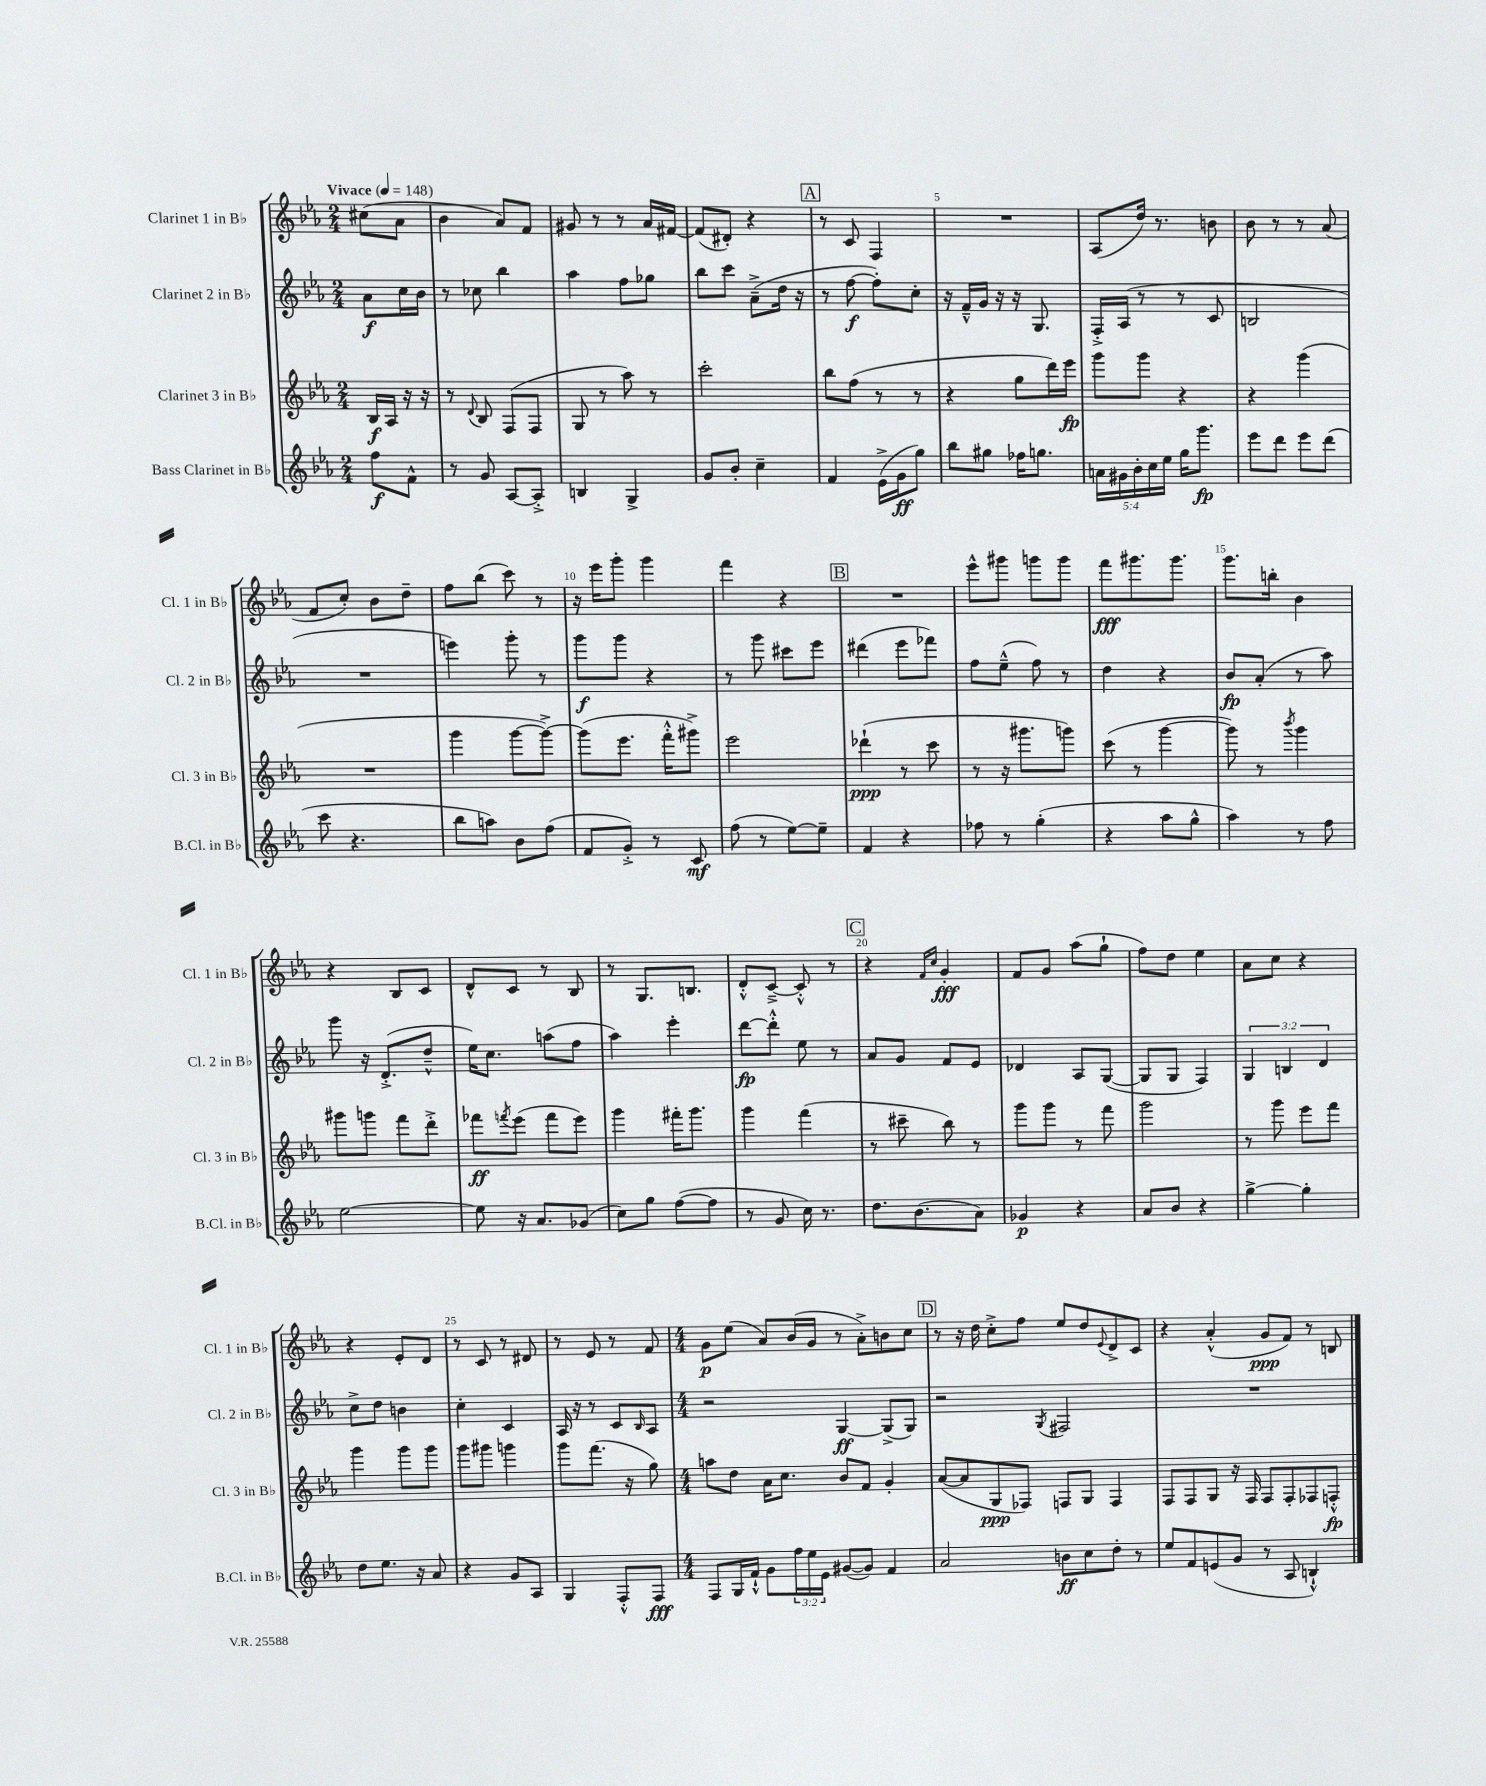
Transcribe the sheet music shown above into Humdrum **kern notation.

**kern	**kern	**kern	**kern
*staff4	*staff3	*staff2	*staff1
*clefG2	*clefG2	*clefG2	*clefG2
*k[b-e-a-]	*k[b-e-a-]	*k[b-e-a-]	*k[b-e-a-]
*M2/4	*M2/4	*M2/4	*M2/4
*MM148	*MM148	*MM148	*MM148
8ff\L	16B-/LL	8a-\L	(8cc#\L
.	16A-/JJ	.	.
8f^^\J	16r	16cc\L	8a-\J
.	16r	16b-\JJ	.
=	=	=	=
8r	8r	8r	4b-\
.	8qqd/	.	.
8g/	8B-/	8cc-\	.
[8A-/L	(8F/L	4bb-\	8a-/L)
8A-'^/]J	8F/J	.	8f/J
=	=	=	=
4B/	8G/	4aa-\	8g#/
.	8r	.	8r
4G^/	8aa-\)	8ff\L	8r
.	8r	8gg-\J	16a-/LL
.	.	.	[16f#/JJ
=	=	=	=
8g/L	2ccc'\	8bb-\L	(8f#/]L
8b-'/J	.	8ccc\J	8d#'/J)
4cc~\	.	(8a-~^\L	4r
.	.	16dd\Jk	.
.	.	16r	.
=	=	=	=
4f/	8bb-\L	8r	8r
.	(8ff\J	[8ff\	8c/
(16e-^\LL	8r	8ff'\]L)	4F/
16g\J	.	.	.
8gg\J)	8r	8cc'\J	.
=	=	=	=
8bb-\L	4r	16r	2r
.	.	16f~^^/LL	.
8gg#\J	.	16g/JJ	.
.	.	16r	.
16ff-\LK	8gg\L	16r	.
8.gg\J	.	8.G/	.
.	16ddd\L)	.	.
.	16eee-\JJ	.	.
=	=	=	=
20a\LL	8ggg\L	16F'^/LL	(8A-/L
20g#\	.	.	.
.	.	(16A-/JJ	.
20b-'\	.	.	.
.	8ggg\J	8r	16dd/Jk)
20cc\	.	.	.
.	.	.	8.r
20ee-\JJ	.	.	.
16gg\LK	4r	8r	.
8.ggg\J	.	.	.
.	.	8c/	8b\
=	=	=	=
8eee-\L	4r	2B/	8b-\
8ddd\J	.	.	8r
8eee-\L	(4ggg\	.	8r
(8ddd\J	.	.	(8a-/
=	=	=	=
8ccc\	2r	2r	8f/L
4.r	.	.	8cc'/J)
.	.	.	8b-\L
.	.	.	8dd~\J
=	=	=	=
8bb-\L	4ggg\	4eee\)	8ff\L
8aa\J)	.	.	(8bb-\J
8b-\L	[8ggg\L	8ggg'\	8ccc\)
(8ff\J	8ggg^\_J)	8r	8r
=	=	=	=
8f/L	(8ggg\]L	8ggg\L	16r
.	.	.	16eee-\LK
8g'^/J)	8.eee-\J	8ggg\J	8ggg'\J
8r	.	4r	4ggg\
.	16fff'^^\LK	.	.
8c/	8ggg#^\J)	.	.
=	=	=	=
(8ff\	2eee-\	8r	4fff\
8r	.	8ggg\	.
[8ee-\L)	.	8ccc#\L	4r
8ee-~\]J	.	8eee-\J	.
=	=	=	=
4f/	(4ddd-`\	(4ddd#\	2r
4r	8r	8eee-\L	.
.	8ccc\	8fff-\J)	.
=	=	=	=
8ff-\	8r	8ff\L	8eee-^^\L
8r	16r	(8ee-~^^\J	8ggg#\J
.	8.ggg#\L	.	.
(4gg'\	.	8ff\)	8ggg\L
.	8ggg\J)	8r	8ggg\J
=	=	=	=
4r	(8ccc\	4dd\	8fff\L
.	8r	.	8.ggg#\
8aa-\L	[4ggg\	4r	.
.	.	.	8.ggg#\J
8gg^^\J	.	.	.
=	=	=	=
4aa-\)	8ggg\])	8b-/L	8.ggg\L
.	8r	(8a-'/J	.
.	.	.	16bb'\Jk
.	8qbbb-/	.	.
8r	4ggg\	8r	4b-\
8ff\	.	8aa-\)	.
=	=	=	=
[2ee-\	8ggg#\L	8ggg\	4r
.	8ggg\J	16r	.
.	.	(8.d'^/L	.
.	8fff\L	.	8B-/L
.	8ddd'^\J	8dd~^^/J	8c/J
=	=	=	=
8ee-\]	8fff-\L	16ee-\LK)	8d^^/L
.	.	8.cc\J	.
.	8qfff/	.	.
16r	(8eee-\J	.	8c/J
8.a-/L	.	.	.
.	8fff\L	(8aa\L	8r
(8g-/J	8eee-\J)	8ff\J	8B-/
=	=	=	=
8cc\L)	4ggg\	4aa-\)	8r
8gg\J	.	.	8.G/L
([8ff\L	16fff#'\LK	4eee-'\	.
.	8.ggg\J	.	8.B/J
8ff\]J	.	.	.
=	=	=	=
8r	4ggg\	[8ddd\L	8d'^^/L
8g/	.	8ddd'^^\]J	[8c~^/J
16cc\)	(4fff\	8ee-\	8c'^^/]
8.r	.	.	.
.	.	8r	8r
=	=	=	=
8.dd\L	8r	8a-/L	4r
.	8ccc#~\	8g/J	.
(8.b-\	.	.	.
.	.	.	16qqf/LL
.	.	.	16qqcc/JJ
.	8bb-\)	8f/L	4g'/
8a-\J)	8r	8e-/J	.
=	=	=	=
4g-/	8ggg\L	4d-/	8f/L
.	8ggg\J	.	8g/J
4r	8r	8A-/L	(8aa-\L
.	8fff\	([8G/J	8gg`\J
=	=	=	=
8a-/L	2ggg\	8G/]L	8ff\L)
8b-/J	.	8G/J	8dd\J
4r	.	4F/)	4ee-\
=	=	=	=
[4gg^\	8r	6G/	8a-\L
.	8ggg\	.	8cc\J
.	.	6B/	.
4gg'\]	8eee-\L	.	4r
.	.	6d/	.
.	8fff\J	.	.
=	=	=	=
8dd\L	4ggg\	8cc^\L	4r
8.ee-\J	.	8dd\J	.
.	8ggg\L	4b\	8e-'/L
16r	.	.	.
8a-/	8ggg\J	.	8d/J
=	=	=	=
4r	8ggg\L	4cc'\	8r
.	8ggg#\J	.	8c/
8g/L	4ggg\	4c/	8r
8A-/J	.	.	8d#/
=	=	=	=
4G/	8ggg\L	16A-/	8r
.	.	16r	.
.	(8.fff\J	8r	8e-/
8F'^^/L	.	8c/L	8r
.	16r	.	.
.	.	16qqB-/	.
8F/J	8gg\)	8A-/J	8f/
=	=	=	=
*M4/4	*M4/4	*M4/4	*M4/4
8F/L	8aa\L	2r	8g\L
16G/L	8dd\J	.	(8ee-\J
16f`^^/JJ	.	.	.
8g\L	16a-\LK	.	8a-/L)
.	8.cc\J	.	.
24ff\L	.	.	(16b-/L
24ee-\	.	.	.
.	.	.	16g/JJ
24e-\JJ	.	.	.
([8g#/L	8b-/L	[4G/	8r
8g#/]J)	8f/J	.	8a-'^\L)
4f/	4g'/	(8G^/]L	8b\
.	.	8G/J)	8cc\J
=	=	=	=
2a-/	([8a-/L	2r	8r
.	8a-/]	.	16r
.	.	.	16dd\
.	8G/	.	8cc'^\L
.	8F-/J)	.	8ff\J
.	.	8qG/	.
8b\L	8F/L	2F#/	8ee-/L
8cc\	8G/J	.	8dd/
.	.	.	8qqe-/
8dd'\J	4F/	.	8d^/
8r	.	.	8c/J
=	=	=	=
8ee-/L	8F/L	1r	4r
8f/	8F/	.	.
(8e/	8G/J	.	(4a-'^^/
8g/J	16r	.	.
.	16F/	.	.
8r	8F/L	.	8g/L
8A-/	8F'/	.	8f/J)
4B`^^/)	8F-/	.	8r
.	8F'^^/J	.	8B/
==	==	==	==
*-	*-	*-	*-
